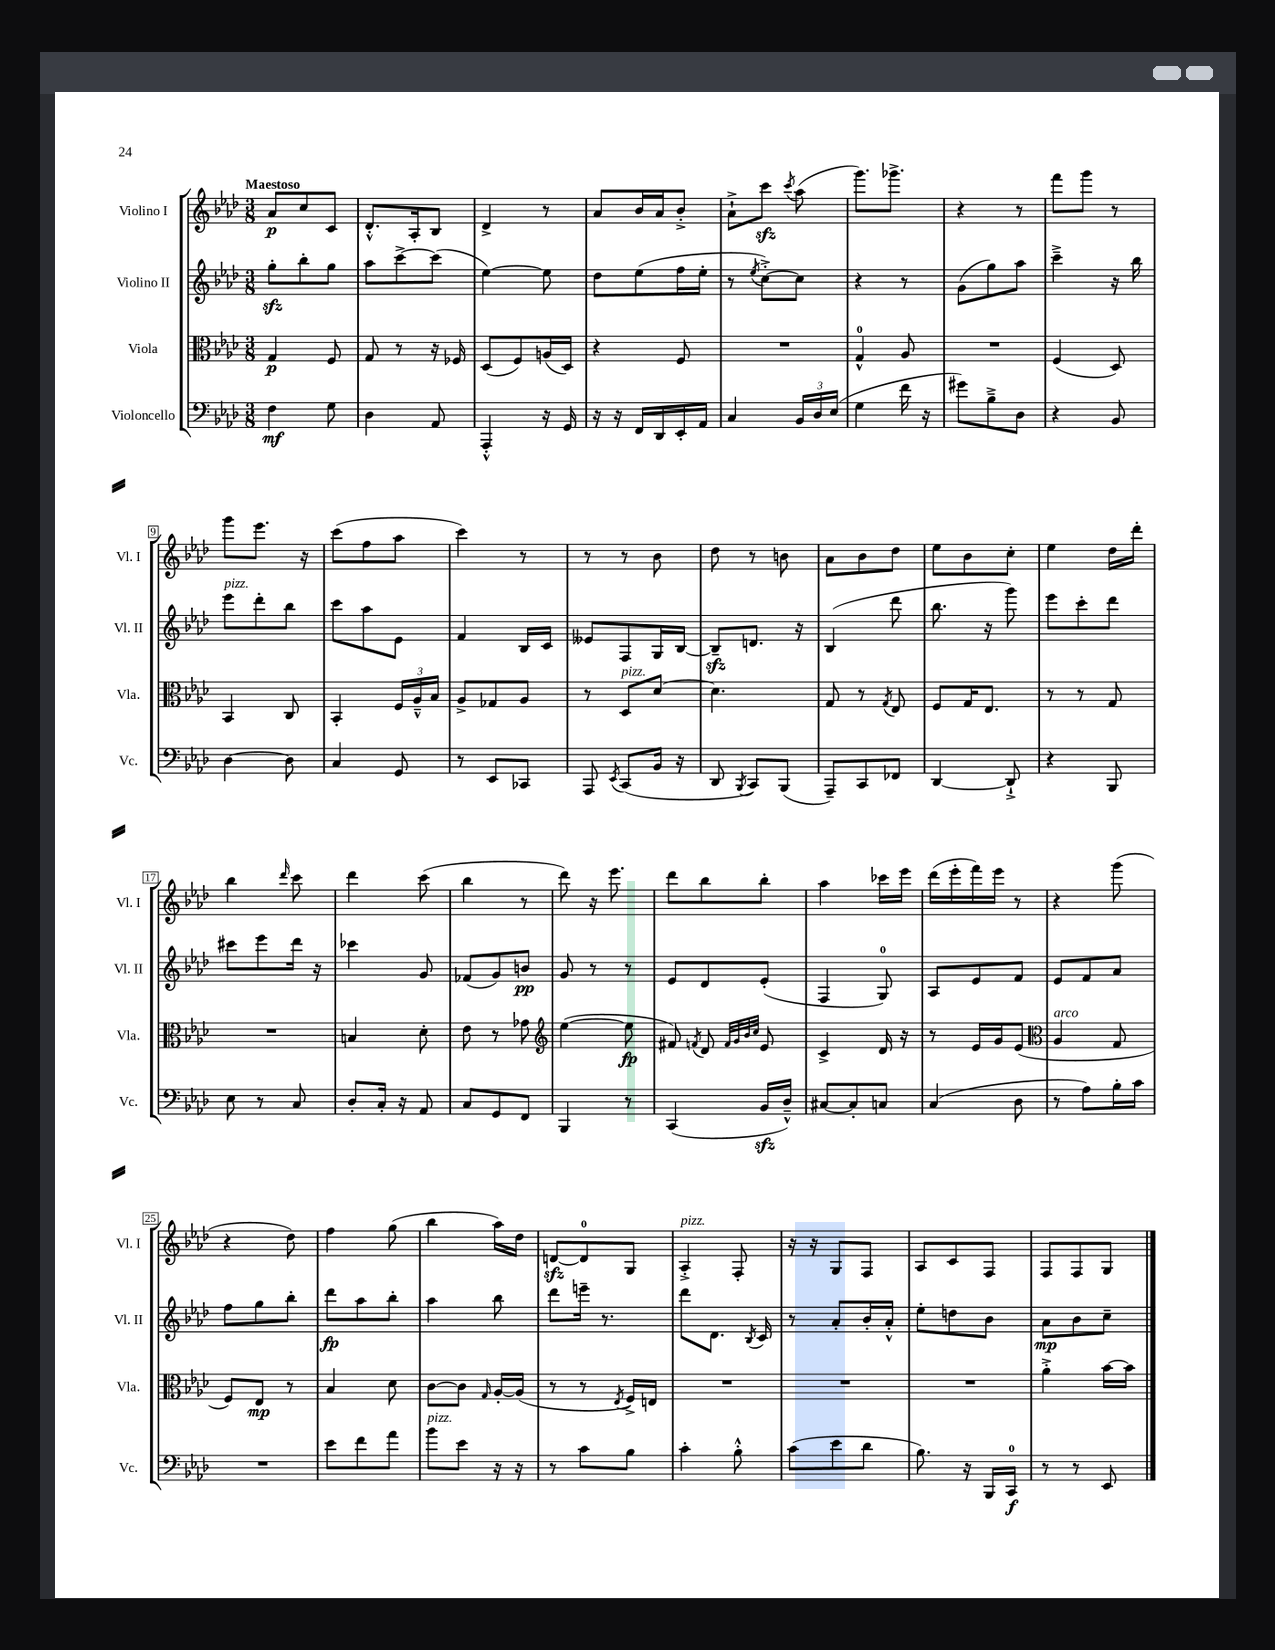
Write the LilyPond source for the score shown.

<<
\new StaffGroup <<
\new Staff = "s0" \with { instrumentName = "Violino I" shortInstrumentName = "Vl. I" } {
    \clef treble \key aes \major \numericTimeSignature \time 3/8 \tempo "Maestoso"
    \autoBeamOff aes'8[\p c''8 c'8] |
    des'8.[-.-^ aes16-. bes8] |
    des'4-> r8 |
    aes'8[ bes'16 aes'16 bes'8]-.-> |
    aes'8[-!-> c'''8]\sfz \acciaccatura { c'''8 } aes''8( |
    g'''8.[) ges'''8.]-> |
    r4 r8 |
    f'''8[ g'''8] r8 |
    g'''8[ ees'''8.] r16 |
    c'''8[( f''8 aes''8] |
    c'''4) r8 |
    r8 r8 bes'8 |
    des''8 r8 b'8 |
    aes'8[ bes'8 des''8] |
    ees''8[ bes'8 c''8]-. |
    ees''4 des''16[ des'''16]-. |
    bes''4 \grace { des'''16 } c'''8 |
    des'''4 c'''8( |
    bes''4 r8 |
    des'''8) r16 ees'''8. |
    des'''8[ bes''8 bes''8]-. |
    aes''4 ces'''16[ ees'''16] |
    des'''16[( ees'''16-. f'''16) ees'''16] r8 |
    r4 g'''8( |
    r4 des''8) |
    f''4 g''8( |
    bes''4 aes''16[) des''16] |
    d'8[~\sfz d'8-0 g8] |
    aes4-.->^\markup { \italic "pizz." } f8-. |
    r16 r16 g8[ f8] |
    aes8[ c'8 f8] |
    f8[ f8 g8] \bar "|." |
}
\new Staff = "s1" \with { instrumentName = "Violino II" shortInstrumentName = "Vl. II" } {
    \clef treble \key aes \major \numericTimeSignature \time 3/8
    \autoBeamOff g''8[-.\sfz bes''8-. g''8] |
    aes''8[ c'''8~-> c'''8]( |
    ees''4~) ees''8 |
    des''8[ ees''8( f''16 ees''16]-. |
    r8 \acciaccatura { ees''8 } c''8[~-.->) c''8] |
    r4 r8 |
    g'8[( g''8) aes''8] |
    c'''4---> r16 bes''16 |
    ees'''8[^\markup { \italic "pizz." } des'''8-. bes''8] |
    c'''8[ aes''8 ees'8] |
    f'4 bes16[ c'16] |
    eeses'8[ f8 g16 bes16]~ |
    bes8[--\sfz d'8.] r16 |
    bes4( des'''8 |
    bes''8. r16 g'''8) |
    ees'''8[ c'''8-. des'''8] |
    cis'''8[ ees'''8 des'''16] r16 |
    ces'''4 g'8 |
    fes'8[( g'8) b'8]\pp |
    g'8 r8 r8 |
    ees'8[ des'8 ees'8]-.( |
    f4 g8-0) |
    aes8[ ees'8 f'8] |
    ees'8[ f'8 aes'8] |
    f''8[ g''8 bes''8]-. |
    des'''8[\fp aes''8 bes''8]-. |
    aes''4 bes''8 |
    des'''8[ e'''16]-- r8. |
    des'''8[ des'8.] \acciaccatura { bes8 } c'16 |
    r8 aes'8[-. bes'16-. aes'16]-.-^ |
    ees''8[-. d''8 bes'8] |
    aes'8[\mp bes'8 c''8]-- \bar "|." |
}
\new Staff = "s2" \with { instrumentName = "Viola" shortInstrumentName = "Vla." } {
    \clef alto \key aes \major \numericTimeSignature \time 3/8
    \autoBeamOff g4\p f8 |
    g8 r8 r16 fes16 |
    des8[( f8) a16( des16]) |
    r4 f8 |
    R4. |
    g4-0-^ aes8 |
    R4. |
    f4( des8) |
    bes,4 c8 |
    bes,4-. \tuplet 3/2 { f16[ aes16---^ bes16] } |
    aes8[-> ges8 aes8] |
    r8 des8[^\markup { \italic "pizz." } des'8]~ |
    des'4. |
    g8 r8 \acciaccatura { g8 } ees8 |
    f8[ g16 ees8.] |
    r8 r8 g8 |
    R4. |
    b4 des'8-. |
    ees'8 r8 ges'8 |
    \clef treble ees''4~( ees''8\fp |
    fis'8) \acciaccatura { f'8 } des'8 \grace { f'32[ g'32 bes'32 c''32] } ees'8 |
    c'4-> des'16 r16 |
    r8 ees'16[ g'16 ees'8]( |
    \clef alto aes4^\markup { \italic "arco" } g8 |
    f8[) ees8]\mp r8 |
    bes4 des'8 |
    c'8[~ c'8] \grace { g16 } aes16[~-. aes16]( |
    r8 r8 \acciaccatura { ees8 } f16[->) e16] |
    R4. |
    R4. |
    R4. |
    aes'4-.-> bes'16[~ bes'16] \bar "|." |
}
\new Staff = "s3" \with { instrumentName = "Violoncello" shortInstrumentName = "Vc." } {
    \clef bass \key aes \major \numericTimeSignature \time 3/8
    \autoBeamOff f4\mf g8 |
    des4 aes,8 |
    aes,,4-.-^ r16 g,16 |
    r16 r16 f,16[ des,16 ees,16-. aes,16] |
    c4 \tuplet 3/2 { bes,16[ des16 ees16]( } |
    g4 f'16 r16 |
    gis'8[) bes8---> des8] |
    r4 bes,8 |
    des4~ des8 |
    c4 g,8 |
    r8 ees,8[ ces,8] |
    aes,,8 \acciaccatura { ees,8 } c,8[( bes,16] r16 |
    des,8 \acciaccatura { bes,,8 } c,8[) bes,,8]( |
    aes,,8[--) c,8 fes,8] |
    des,4~ des,8-!-> |
    r4 bes,,8 |
    ees8 r8 c8 |
    des8[-. c16]-. r16 aes,8 |
    c8[ g,8 f,8] |
    bes,,4 r8 |
    c,4( bes,16[\sfz des16]---^) |
    cis8[~ cis8-. c8] |
    c4( des8 |
    r8 aes8[) bes16-. c'16] |
    R4. |
    ees'8[ f'8 aes'8] |
    bes'8[^\markup { \italic "pizz." } ees'8] r16 r16 |
    r8 c'8[ bes8] |
    c'4-. bes8-.-^ |
    c'8[( ees'8 des'8] |
    bes8.) r16 bes,,16[ c,16]-0\f |
    r8 r8 ees,8 \bar "|." |
}
>>
>>
\layout { \context { \Score \override BarNumber.stencil = #(make-stencil-boxer 0.1 0.3 ly:text-interface::print) } }
